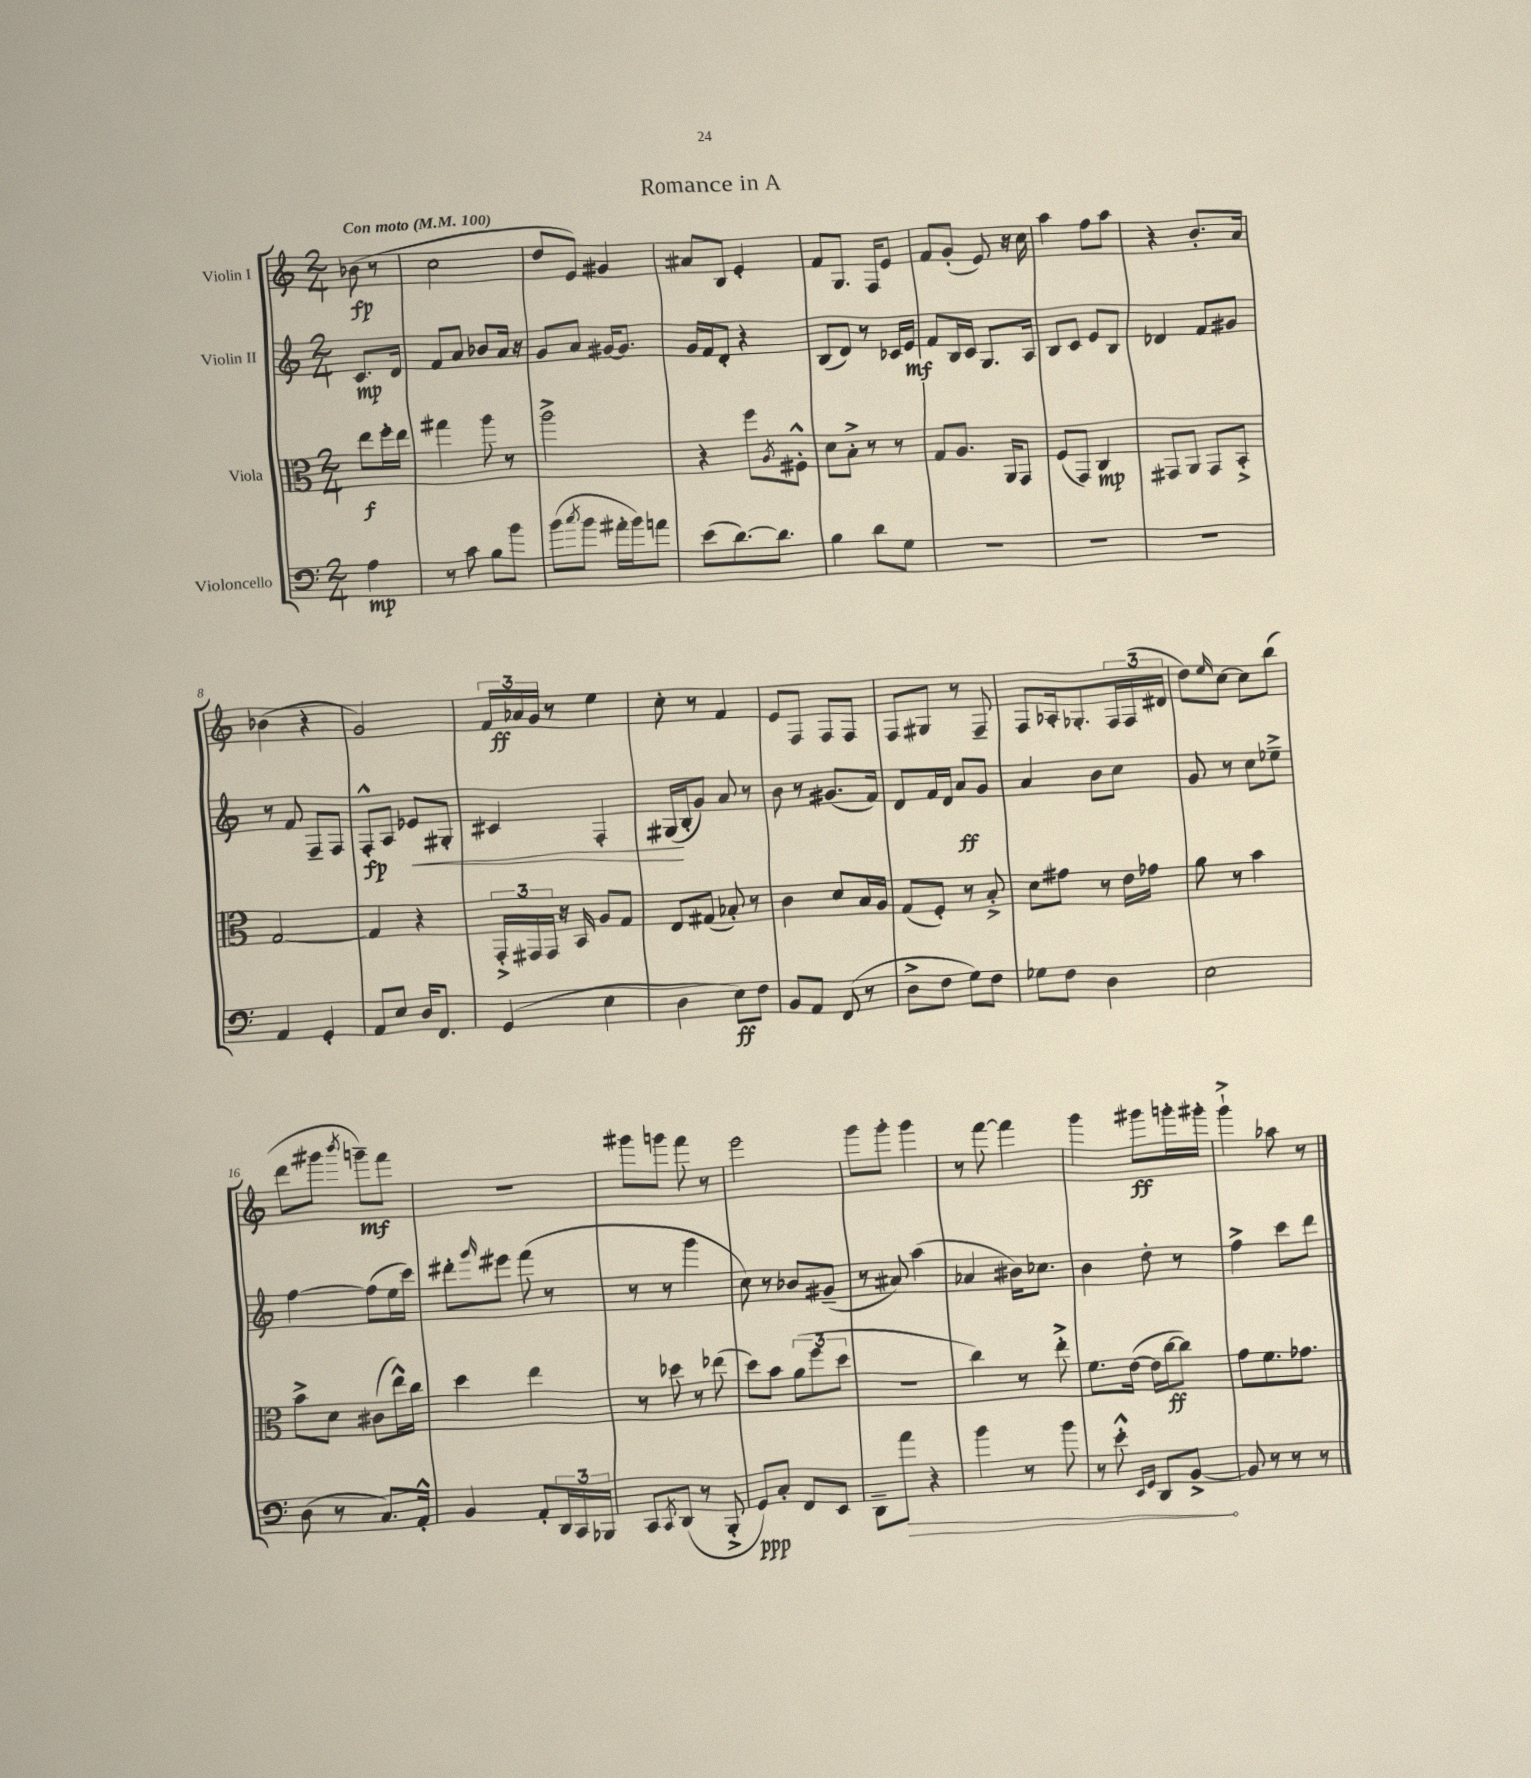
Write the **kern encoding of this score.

**kern	**dynam	**kern	**dynam	**kern	**dynam	**kern	**dynam
*part4	*part4	*part3	*part3	*part2	*part2	*part1	*part1
*staff4	*staff4	*staff3	*staff3	*staff2	*staff2	*staff1	*staff1
*I"Violoncello	*	*I"Viola	*	*I"Violin II	*	*I"Violin I	*
*clefF4	*	*clefC3	*	*clefG2	*	*clefG2	*
*k[]	*	*k[]	*	*k[]	*	*k[]	*
*M2/4	*	*M2/4	*	*M2/4	*	*M2/4	*
*MM100	*	*MM100	*	*MM100	*	*MM100	*
=	=	=	=	=	=	=	=
!	!	!	!	!	!	!LO:TX:a:B:t=Con moto	!
4A\	mp	8ee\L	f	8.c/L	mp	(8b-X\	fp
.	.	16ff'\L	.	.	.	8r	.
.	.	16ee\JJ	.	16d/Jk	.	.	.
=1	=1	=1	=1	=1	=1	=1	=1
8r	.	4gg#X\	.	8f/L	.	2cc\	.
8c\	.	.	.	8a/J	.	.	.
8B\L	.	8aa\	.	8b-X/L	.	.	.
8b\J	.	8r	.	16a/Jk	.	.	.
.	.	.	.	16r	.	.	.
=2	=2	=2	=2	=2	=2	=2	=2
(8b\L	.	2aa^\	.	8g/L	.	8dd/L	.
8qcc/	.	.	.	.	.	.	.
8b\J	.	.	.	8a/J	.	8e/J)	.
16a#X'\LL	.	.	.	[16g#X/KL	.	4g#X/	.
16b\J)	.	.	.	8.g#/J]	.	.	.
8an\J	.	.	.	.	.	.	.
=3	=3	=3	=3	=3	=3	=3	=3
(8e\L	.	4r	.	16g/LL	.	8a#X/L	.
.	.	.	.	16f/J	.	.	.
[8.d\)	.	.	.	8d'/J	.	8B/J	.
.	.	8ff\L	.	4r	.	4e'/	.
8.d\J]	.	.	.	.	.	.	.
.	.	8qA/	.	.	.	.	.
.	.	8F#X'^^\J	.	.	.	.	.
=4	=4	=4	=4	=4	=4	=4	=4
4B\	.	8d\L	.	(8B/L	.	8f/L	.
.	.	8B'^\J	.	8d/J)	.	8.G/J	.
8d\L	.	8r	.	8r	.	.	.
.	.	.	.	.	.	16F/KL	.
8G\J	.	8r	.	16c-X/LL	.	8e/J	.
.	.	.	.	16e/JJ	mf	.	.
=5	=5	=5	=5	=5	=5	=5	=5
2r	.	8G/L	.	8f/L	.	8f/L	.
.	.	8.A/J	.	16B/L	.	(8g'/J	.
.	.	.	.	16c/JJ	.	.	.
.	.	.	.	8.G/L	.	8e/)	.
.	.	16AA/KL	.	.	.	.	.
.	.	8GG/J	.	.	.	16r	.
.	.	.	.	16A/Jk	.	16cc\	.
=6	=6	=6	=6	=6	=6	=6	=6
2r	.	(8F/L	.	8B/L	.	4aa\	.
.	.	8GG/J)	.	8c/J	.	.	.
.	.	4C/	mp	8e/L	.	8ff\L	.
.	.	.	.	8B/J	.	8aa\J	.
=7	=7	=7	=7	=7	=7	=7	=7
2r	.	8GG#X/L	.	4d-X/	.	4r	.
.	.	8AA/J	.	.	.	.	.
.	.	8GG#/L	.	8f/L	.	8.b'/L	.
.	.	8BB'^/J	.	8g#X/J	.	.	.
.	.	.	.	.	.	16a/Jk	.
!!LO:LB:g=z
=8	=8	=8	=8	=8	=8	=8	=8
4AA/	.	[2G/	.	8r	.	(4b-X\	.
.	.	.	.	8f/	.	.	.
4GG'/	.	.	.	8F~/L	.	4r	.
.	.	.	.	8F/J	.	.	.
=9	=9	=9	=9	=9	=9	=9	=9
8AA/L	.	4G/]	.	8F'^^/L	fp	2g/)	.
8E/J	.	.	.	8A/J	.	.	.
!	!	!	!	!	!LO:HP:b	!	!
16D/KL	.	4r	.	8e-X/L	<	.	.
8.FF/J	.	.	.	.	.	.	.
.	.	.	.	8G#X'/J	.	.	.
=10	=10	=10	=10	=10	=10	=10	=10
(4GG/	.	24GG'^/LL	.	4c#X/	.	24f/LL	.
.	.	24GG#X/	.	.	.	24a-X/	ff
.	.	24GG#/JJ	.	.	.	24g/JJ	.
.	.	16r	.	.	.	8r	.
.	.	16BB/	.	.	.	.	.
4E\	.	8A/L	.	4F'/	.	4ee\	.
.	.	8G/J	.	.	.	.	.
=11	=11	=11	=11	=11	=11	=11	=11
4D\	.	8E/L	.	(16G#X/LL	.	8cc'\	.
.	.	.	.	16B'/J	[	.	.
.	.	(8G#X/J	.	8g/J)	.	8r	.
8E\L)	ff	8B-X'/)	.	8a/	.	4f/	.
8F\J	.	8r	.	8r	.	.	.
=12	=12	=12	=12	=12	=12	=12	=12
8BB/L	.	4c\	.	8b\	.	8e/L	.
8AA/J	.	.	.	8r	.	8F/J	.
(8FF/	.	8d/L	.	(8.g#X/L	.	8F/L	.
8r	.	16B/L	.	.	.	8F/J	.
.	.	16A/JJ	.	16f/Jk)	.	.	.
=13	=13	=13	=13	=13	=13	=13	=13
8D^\L	.	(8G/L	.	8d/L	.	8F/L	.
8F\J	.	8F'/J)	.	16f/L	.	8G#X/J	.
.	.	.	.	16d/JJ	.	.	.
8G\L)	.	8r	.	8a/L	ff	8r	.
8F\J	.	8B'^/	.	8g/J	.	8F~/	.
=14	=14	=14	=14	=14	=14	=14	=14
8G-X\L	.	8d\L	.	4a/	.	8F/L	.
8F\J	.	8g#X\J	.	.	.	16A-X'/k	.
.	.	.	.	.	.	8.G-X'/	.
4D\	.	8r	.	8b\L	.	.	.
.	.	16e\LL	.	8cc\J	.	24F/L	.
.	.	.	.	.	.	(24F/	.
.	.	16g-X\JJ	.	.	.	.	.
.	.	.	.	.	.	24d#X/JJ	.
=15	=15	=15	=15	=15	=15	=15	=15
2E\	.	8a\	.	8g/	.	8dd\L)	.
.	.	.	.	.	.	16qqee/	.
.	.	8r	.	8r	.	[8cc\J	.
.	.	4b\	.	8cc\L	.	8cc\L]	.
.	.	.	.	8ee-X~^\J	.	(8bb\J	.
!!LO:LB:g=z
=16	=16	=16	=16	=16	=16	=16	=16
(8D\	.	8b^\L	.	[4ff\	.	8ddd\L	.
8r	.	8d\J	.	.	.	8ggg#X\J	.
.	.	.	.	.	.	8qbbb/	.
8.C/L)	.	(8c#X\L	.	(8ff\L]	.	8gggn~\L)	mf
.	.	16ee^^\L)	.	16ee\L	.	8fff\J	.
16AA'^^/Jk	.	16cc\JJ	.	16ccc\JJ)	.	.	.
=17	=17	=17	=17	=17	=17	=17	=17
4BB/	.	4dd\	.	8ddd#X'\L	.	2r	.
.	.	.	.	16qqggg/	.	.	.
.	.	.	.	8eee#X\J	.	.	.
8AA'/L	.	4ee\	.	(8fff\	.	.	.
24DD/L	.	.	.	8r	.	.	.
24CC/	.	.	.	.	.	.	.
24BBB-X/JJ	.	.	.	.	.	.	.
=18	=18	=18	=18	=18	=18	=18	=18
8CC/L	.	8r	.	8r	.	8ggg#X\L	.
8qCC/	.	.	.	.	.	.	.
(8DD/J	.	8dd-X\	.	8r	.	8gggn\J	.
8r	.	8r	.	4ggg\	.	8fff\	.
8BBB'^/	.	(8ee-X\	.	.	.	8r	.
=19	=19	=19	=19	=19	=19	=19	=19
8GG/L)	ppp	8dd\L)	.	8cc\)	.	2eee\	.
8C'/J	.	8b\J	.	8r	.	.	.
8FF/L	.	(12a\L	.	8b-X/L	.	.	.
.	.	12ff\	.	.	.	.	.
8EE/J	.	.	.	(8g#X~/J	.	.	.
.	.	12dd\J	.	.	.	.	.
=20	=20	=20	=20	=20	=20	=20	=20
8DD~\L	.	2r	.	8r	.	8ggg\L	.
!	!LO:HP:b	!	!	!	!	!	!
8a\J	>	.	.	8a#X/)	.	8ggg'\J	.
4r	.	.	.	(4aa\	.	4ggg\	.
=21	=21	=21	=21	=21	=21	=21	=21
4b\	.	4cc\)	.	4a-X/	.	8r	.
.	.	.	.	.	.	[8fff\	.
8r	.	8r	.	16b#X\KL)	.	4fff\]	.
.	.	.	.	8.cc-X\J	.	.	.
8b\	.	8ee'^\	.	.	.	.	.
=22	=22	=22	=22	=22	=22	=22	=22
8r	.	8.f\L	.	4b\	.	4ggg\	.
8e'^^\	.	.	.	.	.	.	.
.	.	([16e\Jk	.	.	.	.	.
16qqEE/LL	.	.	.	.	.	.	.
16qqGG/JJ	.	.	.	.	.	.	.
8DD/L	.	16e\LL]	.	8dd'\	.	8ggg#X\L	ff
.	.	[16cc\J	ff	.	.	.	.
[8BB^/J	.	8cc\J])	.	8r	.	16gggn'\L	.
.	.	.	.	.	.	16ggg#X'\JJ	.
.	]	.	.	.	.	.	.
=23	=23	=23	=23	=23	=23	=23	=23
8BB/]	.	8g\L	.	4ff^\	.	4ggg`^\	.
8r	.	8.f\	.	.	.	.	.
8r	.	.	.	8ccc\L	.	8aa-X\	.
.	.	8.g-X\J	.	.	.	.	.
8r	.	.	.	8ddd\J	.	8r	.
==	==	==	==	==	==	==	==
*-	*-	*-	*-	*-	*-	*-	*-
